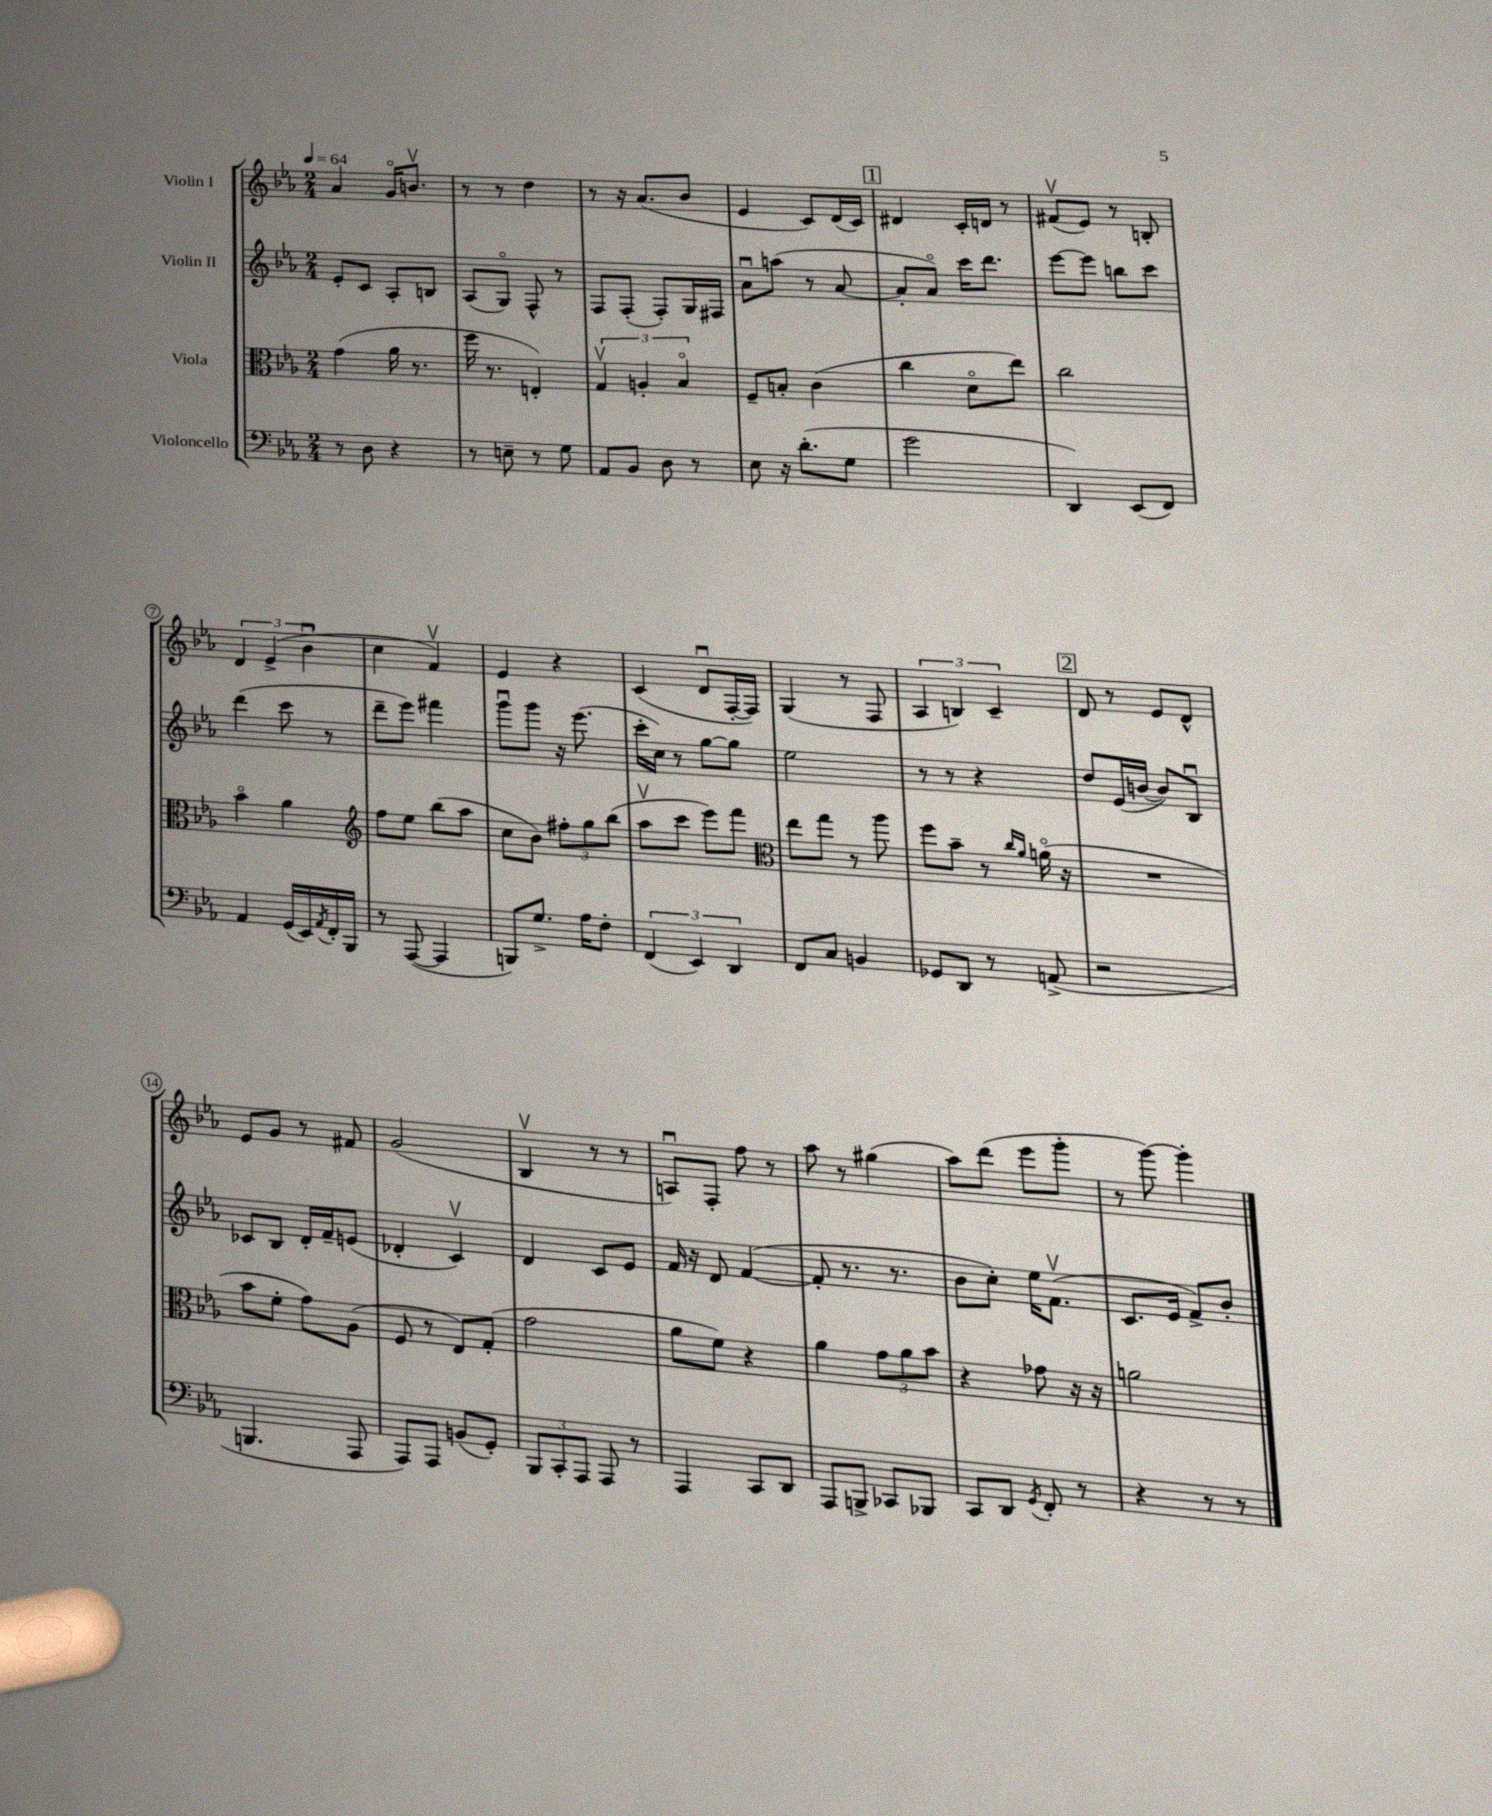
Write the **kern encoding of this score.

**kern	**kern	**kern	**kern
*staff4	*staff3	*staff2	*staff1
*clefF4	*clefC3	*clefG2	*clefG2
*k[b-e-a-]	*k[b-e-a-]	*k[b-e-a-]	*k[b-e-a-]
*M2/4	*M2/4	*M2/4	*M2/4
*MM64	*MM64	*MM64	*MM64
8r	(4g\	8e-'/L	4a-/
8D\	.	8c/J	.
4r	16a-\	8A-'/L	16go/LK
.	8.r	.	8.bv/J
.	.	8B/J	.
=	=	=	=
8r	16ff\	(8A-/L	8r
.	8.r	.	.
8E~\	.	8Go/J)	8r
8r	4E'/)	8F^^/	4dd\
8G\	.	8r	.
=	=	=	=
8AA-/L	6Gv/	8F/L	8r
8BB-/J	.	(8F'/J	16r
.	6A'/	.	.
.	.	.	(8.a-/L
8D\	.	8F'/L)	.
.	6B-o/	.	.
8r	.	16G/L	8b-/J
.	.	16F#/JJ	.
=	=	=	=
8E-\	8F~/L	8a-u\L	4e-/
16r	8B'/J	(8aa\J	.
(8.d'\L	.	.	.
.	(4c\	8r	8c/L)
8G\J	.	[8a-/	(16d/L
.	.	.	16c/JJ)
=	=	=	=
2g\	4cc\	8a-'/]L	4d#/
.	.	8a-o/J)	.
.	8do\L	16ccc\LK	16c'/LL
.	.	8.ddd\J	16d/JJ
.	8ee-\J)	.	8r
=	=	=	=
4DD/)	2cc\	[8eee-\L	(8f#v/L
.	.	8eee-\]J	8e-/J)
(8EE-/L	.	8bb\L	8r
8FF/J)	.	8ccc\J	8B'/
=	=	=	=
4AA-/	4b-o\	(4ddd\	6d/
.	.	.	(6e-^/
(16GG/LL	4a-\	8ccc\	.
16EE-/)	.	.	.
.	.	.	6b-u\
8qAA-/	.	.	.
16FF'/	.	8r	.
16BBB-/JJ	.	.	.
=	=	=	=
*	*clefG2	*	*
8r	8ff\L	8ddd~\L	4cc\
([8AAA-/	8ee-\J	8eee-\J)	.
4AAA-/]	(8bb-\L	4fff#\	4fv/)
.	8aa-\J	.	.
=	=	=	=
8BBB/L)	8cc\L	8gggu\L	4e-/
8.G^/J	8b-\J)	8ggg\J	.
.	12ff#'\L	16r	4r
16A-\LK	.	(8.eee-\	.
.	12gg\	.	.
8F'\J	.	.	.
.	(12bb-\J	.	.
=	=	=	=
(6FF/	8aa-v\L	16ccc'\LL	(4c/
.	.	16cc\JJ)	.
.	8ccc\J	8r	.
6EE-/)	.	.	.
.	8eee-\L)	[8gg\L	8du/L
6DD/	.	.	.
.	8fff\J	8gg\]J	[16F'/L
.	.	.	16F/]JJ)
=	=	=	=
*	*clefC3	*	*
8FF/L	8ee-\L	2ee-\	(4G/
8C/J	8gg\J	.	.
4BB/	8r	.	8r
.	8aa-\	.	8F/
=	=	=	=
8GG-/L	8ff\L	8r	6A-/
8DD/J	8b-~\J	8r	.
.	.	.	6B/)
8r	8r	4r	.
.	.	.	6c~/
.	16qqcc/LL	.	.
.	16qqa-/JJ	.	.
(8AA^/	(16ao\	.	.
.	16r	.	.
=	=	=	=
2r	2r	8dd/L	8d/
.	.	(16e-/L	8r
.	.	[16b/JJ	.
.	.	8b/]L)	8e-/L
.	.	8B-u/J	8d^^/J
=	=	=	=
4.BBB/	8b-\L	8c-/L	8e-/L
.	8f'\J	8B-/J	8g/J
.	8g\L)	16d'/LL	8r
.	.	16f~/J	.
8AAA-/	(8A-\J	(8e/J	8f#/
=	=	=	=
8AAA-/L)	8F/	4d-'/	(2g/
8AAA-/J	8r	.	.
(8BB/L	8E-/L)	4cv/)	.
8GG'/J)	(8G'/J	.	.
=	=	=	=
12BBB-/L	2g\	4d/	4B-v/
12CC'/	.	.	.
12AAA-/J	.	.	.
8AAA-/	.	8c/L	8r
8r	.	8e-/J	8r
=	=	=	=
4AAA-/	8a-\L	16f/	8Au/L)
.	.	16r	.
.	8f\J)	8d/	8F'/J
8CC/L	4r	([4f/	8ff\
8DD/J	.	.	8r
=	=	=	=
8AAA-/L	4a-\	8f'/]	8aa-\
8BBB^/J	.	8.r	8r
8CC-/L	12g\L	.	(4gg#\
.	.	8.r	.
.	12a-\	.	.
8BBB-/J	.	.	.
.	12b-\J	.	.
=	=	=	=
8CC/L	4r	8b-\L	8aa-\L)
8DD/J	.	8cc'\J)	(8ddd\J
8qGG/	.	.	.
8FF'/	8g-\	16ee-\LK	8eee-\L
.	.	(8.fv\J	.
8r	16r	.	8ggg'\J
.	16r	.	.
=	=	=	=
4r	2a\	8.c/L	8r
.	.	.	[8ggg\)
.	.	16e-/Jk	.
8r	.	8f^/L)	4ggg'\]
8r	.	8b-'/J	.
==	==	==	==
*-	*-	*-	*-
